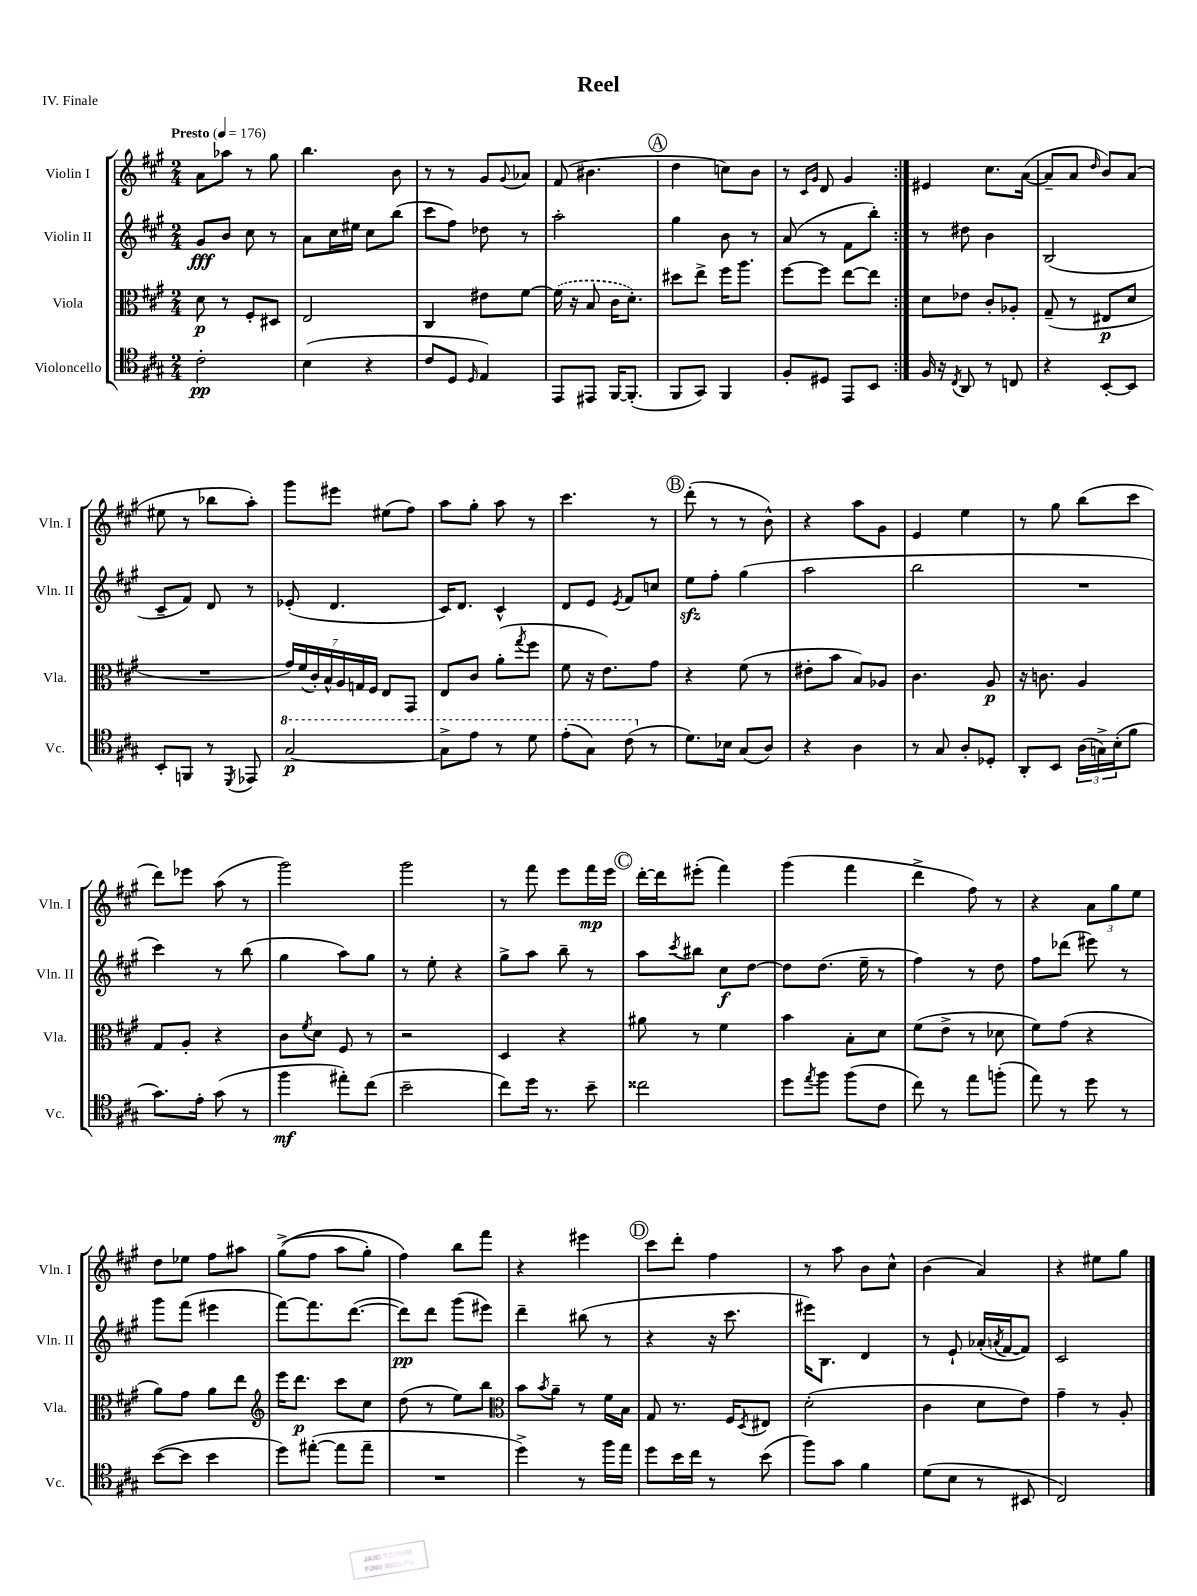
\header { title = "Reel" piece = "IV. Finale" }
<<
\new StaffGroup <<
\new Staff = "s0" \with { instrumentName = "Violin I" shortInstrumentName = "Vln. I" } {
    \clef treble \key a \major \numericTimeSignature \time 2/4 \tempo "Presto" 4 = 176
    \repeat volta 2 { a'8 aes''8 r8 gis''8 |
    b''4. b'8 |
    r8 r8 gis'8 \appoggiatura { gis'8 } aes'8 |
    fis'8( bis'4. |
    \mark \markup { \circle "A" } d''4 c''8) b'8 |
    r8 \grace { cis'16 gis'16 } d'8 gis'4 | }
    eis'4 cis''8. a'16~( |
    a'8-- a'8 \grace { d''16 } b'8) a'8( |
    eis''8 r8 bes''8 a''8-.) |
    gis'''8 eis'''8 eis''8( fis''8) |
    a''8 gis''8-. a''8 r8 |
    cis'''4. r8 |
    \mark \markup { \circle "B" } d'''8-.( r8 r8 b'8-^) |
    r4 a''8 gis'8 |
    e'4 e''4 |
    r8 gis''8 b''8( cis'''8 |
    d'''8) ees'''8 a''8( r8 |
    gis'''2) |
    gis'''2 |
    r8 fis'''8 e'''8 fis'''16\mp e'''16 |
    \mark \markup { \circle "C" } d'''16~-. d'''16 eis'''8-.( fis'''4) |
    gis'''4( fis'''4 |
    d'''4-> fis''8) r8 |
    r4 \tuplet 3/2 { a'8 gis''8 e''8 } |
    d''8 ees''8 fis''8 ais''8 |
    gis''8->(\( fis''8 a''8 gis''8-.) |
    fis''4\) b''8 fis'''8 |
    r4 eis'''4 |
    \mark \markup { \circle "D" } cis'''8 d'''8-. fis''4 |
    r8 a''8 b'8 cis''8-^ |
    b'4( a'4) |
    r4 eis''8 gis''8 \bar "|." |
}
\new Staff = "s1" \with { instrumentName = "Violin II" shortInstrumentName = "Vln. II" } {
    \clef treble \key a \major \numericTimeSignature \time 2/4
    \repeat volta 2 { gis'8\fff b'8 cis''8 r8 |
    a'8 cis''16 eis''16 cis''8 b''8( |
    cis'''8 fis''8) des''8 r8 |
    a''2-. |
    \mark \markup { \circle "A" } gis''4 b'8 r8 |
    a'8( r8 fis'8 b''8-.) | }
    r8 dis''8 b'4 |
    b2( |
    cis'8-- fis'8) d'8 r8 |
    ees'8-.( d'4. |
    cis'16) d'8. cis'4-^ |
    d'8 e'8 \acciaccatura { e'8 } fis'8 c''8 |
    \mark \markup { \circle "B" } e''8\sfz fis''8-. gis''4( |
    a''2 |
    b''2 |
    R2 |
    cis'''4) r8 b''8( |
    gis''4 a''8) gis''8 |
    r8 e''8-. r4 |
    gis''8-> a''8 b''8-- r8 |
    \mark \markup { \circle "C" } a''8 \acciaccatura { cis'''8 } bis''8 cis''8\f d''8~ |
    d''8 d''8.( e''16-- r8 |
    fis''4) r8 d''8 |
    fis''8 des'''8( eis'''8) r8 |
    gis'''8 fis'''8( eis'''4 |
    fis'''8~) fis'''8. d'''8.~( |
    d'''8\pp) d'''8 gis'''8( eis'''8) |
    d'''4-- bis''8( r8 |
    \mark \markup { \circle "D" } r4 r16 cis'''8. |
    eis'''16) b8. d'4 |
    r8 e'8-! aes'16-.( \acciaccatura { a'8 } fis'16~ fis'8) |
    cis'2 \bar "|." |
}
\new Staff = "s2" \with { instrumentName = "Viola" shortInstrumentName = "Vla." } {
    \clef alto \key a \major \numericTimeSignature \time 2/4
    \repeat volta 2 { d'8\p r8 fis8-. dis8 |
    e2 |
    cis4 eis'8 fis'8~ |
    \once \slurDashed fis'16( r16 b8 cis'16 d'8.-.) |
    \mark \markup { \circle "A" } dis''8 e''8-> fis''16 a''8. |
    fis''8~ fis''8 e''8~ e''8 | }
    d'8 ees'8 cis'8-. aes8-. |
    gis8--( r8 eis8\p d'8 |
    R2 |
    \tuplet 7/4 { gis'16) fis'16( cis'16-.) b16-^ a16 g16 fis16 } e8 gis,8 |
    e8 cis'8 a'8-.( \acciaccatura { gis''8 } fis''8 |
    fis'8 r16 e'8.) gis'8 |
    \mark \markup { \circle "B" } r4 fis'8( r8 |
    eis'8-. b'8 b8) aes8 |
    cis'4. a8\p |
    r16 c'8. a4 |
    gis8 a8-. r4 |
    cis'8 \acciaccatura { fis'8 } d'8 fis8 r8 |
    r2 |
    d4 r4 |
    \mark \markup { \circle "C" } ais'8 r8 fis'4 |
    b'4 b8-. d'8 |
    fis'8( e'8-> r8 des'8 |
    fis'8) gis'8( r4 |
    a'8) gis'8 a'8 e''8 |
    \clef treble e'''16 d'''8.\p cis'''8 cis''8 |
    d''8( r8 e''8) b''8 |
    \clef alto b'8 \acciaccatura { b'8 } a'8-- r8 fis'16 b16 |
    \mark \markup { \circle "D" } gis8 r8. fis16 \acciaccatura { d8 } eis8 |
    d'2-.( |
    cis'4 d'8 e'8) |
    gis'4-- r8 a8-. \bar "|." |
}
\new Staff = "s3" \with { instrumentName = "Violoncello" shortInstrumentName = "Vc." } {
    \clef tenor \key a \major \numericTimeSignature \time 2/4
    \repeat volta 2 { cis'2-.\pp |
    b4( r4 |
    cis'8 d8 \grace { d16 } e4) |
    e,8 eis,8 fis,16~ fis,8.-.( |
    \mark \markup { \circle "A" } fis,8 gis,8) fis,4 |
    fis8-. dis8 e,8 b,8 | }
    fis16 r16 \acciaccatura { cis8 } a,8 r8 c8 |
    r4 b,8~-. b,8 |
    b,8-. f,8 r8 \acciaccatura { d,8 } ees,8 |
    \ottava #1 gis'2~\p |
    gis'8-> e''8 r8 d''8 |
    e''8-.( gis'8) cis''8( \ottava #0 r8 |
    \mark \markup { \circle "B" } d'8.) bes16 gis8( a8) |
    r4 a4 |
    r8 gis8 a8-. des8-. |
    a,8-. b,8 \tuplet 3/2 { a16( g16->) b16-.( } fis'8 |
    gis'8.) e'16-. gis'8( r8 |
    fis''4\mf eis''8-.) cis''8( |
    b'2-- |
    cis''8) d''16 r8. b'8-- |
    \mark \markup { \circle "C" } cisis''2 |
    d''8 \acciaccatura { e''8 } fis''8 fis''8( cis'8 |
    cis''8) r8 e''8 f''8-.( |
    e''8) r8 d''8 r8 |
    b'8~( b'8 b'4 |
    d''8) eis''8~-.( eis''8 eis''8-- |
    R2 |
    d''4->) r8 fis''16 e''16 |
    \mark \markup { \circle "D" } d''8 b'16 cis''16 r8 b'8( |
    fis''8) gis'8 fis'4 |
    d'8( b8 r8 bis,8 |
    cis2) \bar "|." |
}
>>
>>
\layout { \context { \Score \remove "Bar_number_engraver" } }
